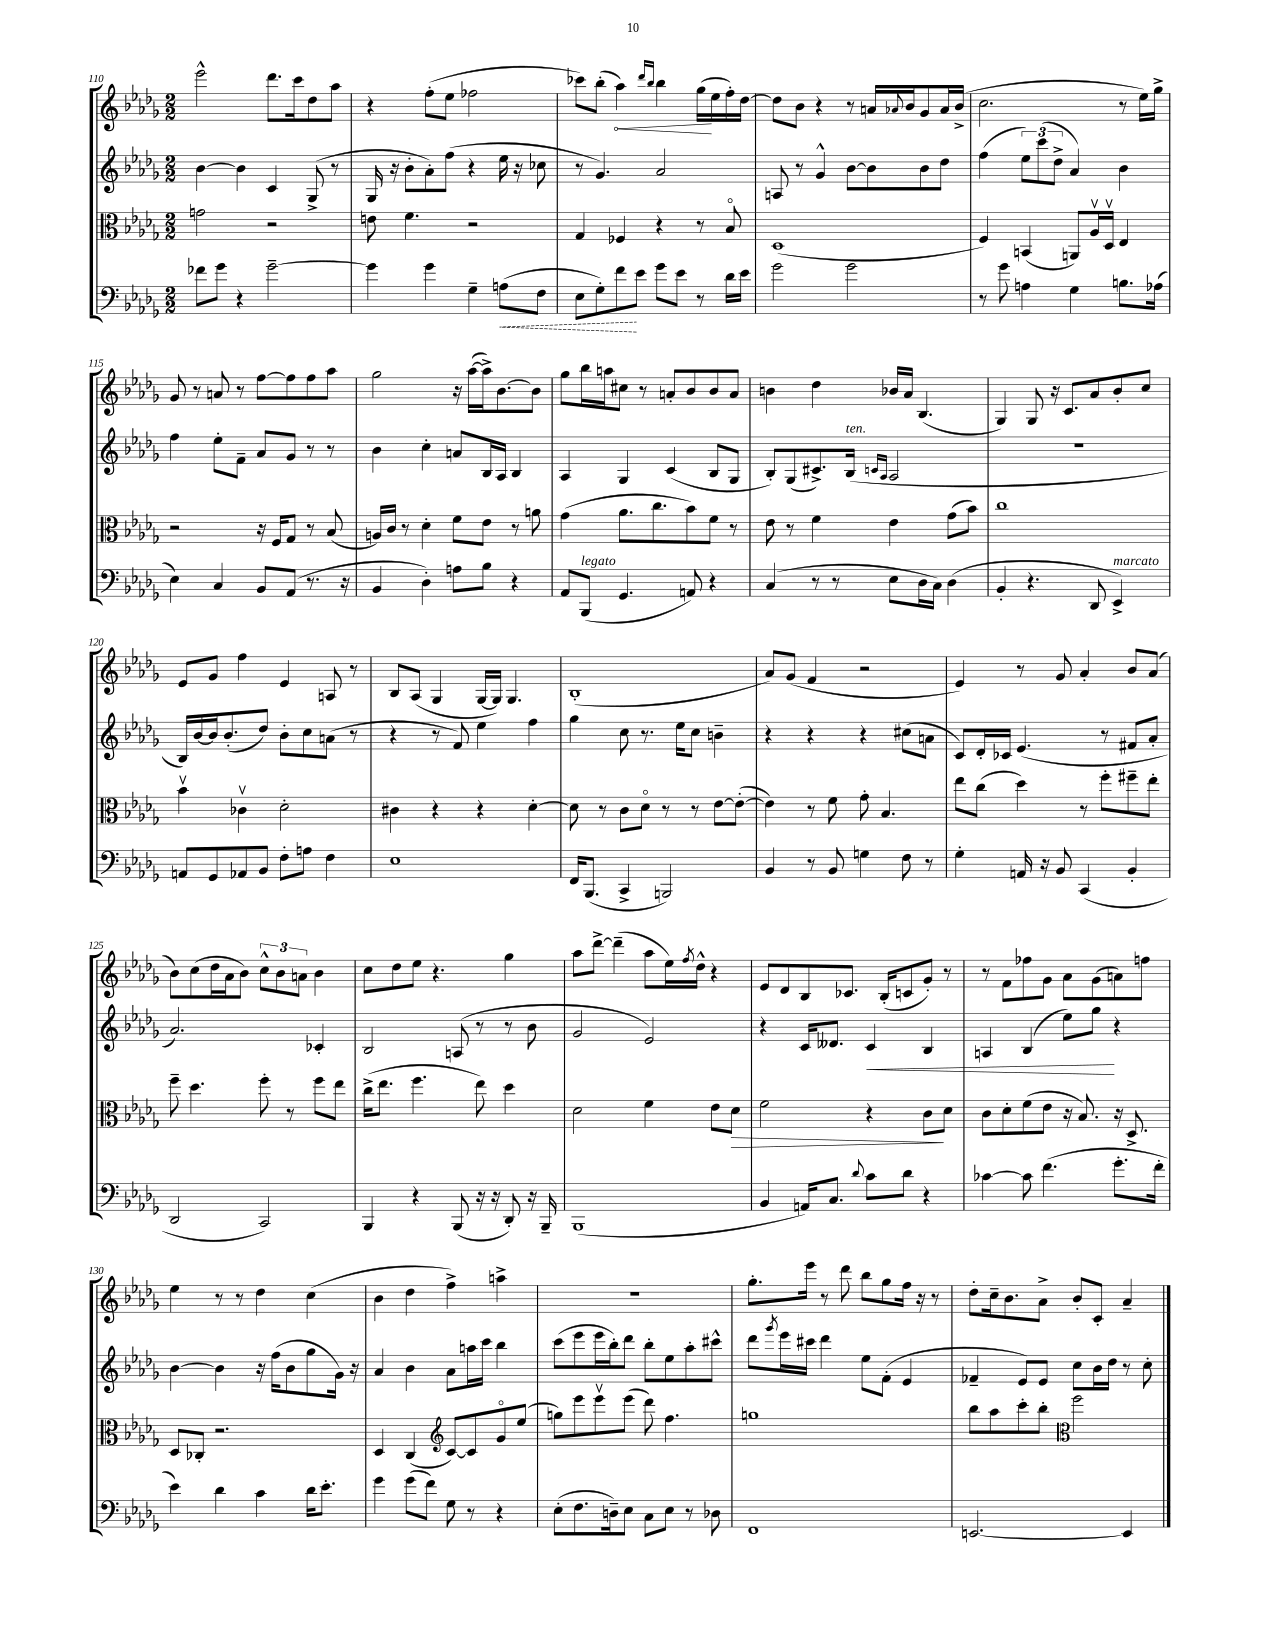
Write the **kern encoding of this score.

**kern	**kern	**kern	**kern
*staff4	*staff3	*staff2	*staff1
*clefF4	*clefC3	*clefG2	*clefG2
*k[b-e-a-d-g-]	*k[b-e-a-d-g-]	*k[b-e-a-d-g-]	*k[b-e-a-d-g-]
*M2/2	*M2/2	*M2/2	*M2/2
8f-	2g	[4b-	2eee-^^
8g-	.	.	.
4r	.	4b-]	.
[2g-~	2r	4c	8.ddd-
.	.	.	16ccc
.	.	(8G-^	8dd-
.	.	8r	8aa-
=	=	=	=
4g-]	8e	16G-	4r
.	.	16r	.
.	4.f	8b-'	.
4g-	.	8a-')	(8ff'
.	.	(8ff	8ee-
4G-~	2r	4r	2ff-
(8A	.	16ee-	.
.	.	16r	.
8F	.	8cc-	.
=	=	=	=
8E-	4G-	8r	8ccc-)
8G-')	.	4.g-)	(8bb-'
8f	4F-	.	4aa-)
8e-	.	.	.
.	.	.	16qqddd-
.	.	.	16qqbb-
8g-	4r	2a-	4bb-
8e-	.	.	.
8r	8r	.	(16gg-
.	.	.	16ee-
16d-	8B-o	.	16ff')
16e-	.	.	[16dd-
=	=	=	=
2g-	(1D-	8A	8dd-]
.	.	8r	8b-
.	.	4g-^^	4r
2g-	.	[8b-	8r
.	.	8b-]	16a
.	.	.	8qqa-
.	.	.	16b-
.	.	8b-	8g-
.	.	8dd-	16a-
.	.	.	(16b-^
=	=	=	=
8r	4F)	(4ff	2.cc
8g-	.	.	.
4A	(4BB	12ee-)	.
.	.	(12ccc	.
.	.	12dd-^	.
4G-	8AA)	4a-)	.
.	16A-v	.	.
.	16D-v	.	.
8.B	4E-	4b-	8r
.	.	.	16ee-)
(16A-	.	.	16gg-^
=	=	=	=
4E-)	2r	4ff	8g-
.	.	.	8r
4C	.	8ee-'	8a
.	.	8f~	8r
8BB-	16r	8a-	[8ff
.	16F	.	.
(8AA-	8G-	8g-	8ff]
8.r	8r	8r	8ff
.	(8B-	8r	8aa-
16r	.	.	.
=	=	=	=
4BB-	16A)	4b-	2gg-
.	16c	.	.
.	8r	.	.
4D-')	4d-'	4cc'	.
8A	8f	8a	16r
.	.	.	([16aa-
8B-	8e-	16B-	16aa-^])
.	.	16A-	[8.b-
4r	8r	4B-	.
.	8a	.	8b-]
=	=	=	=
8AA-	(4g-	4A-	8gg-
(8BBB-	.	.	16bb-
.	.	.	16aa
4.GG-	8.a-	4G-	8cc#
.	.	.	8r
.	8.cc	.	.
.	.	(4c	8a'
8AA)	8b-)	.	8b-
4r	8f	8B-	8b-
.	8r	8G-	8a
=	=	=	=
(4C	8e-	8B-')	4b
.	8r	(8G-	.
8r	4f	8.c#^)	4dd-
8r	.	.	.
.	.	(16B-	.
.	.	16qqc	.
.	.	16qqA-	.
8E-	4e-	2A-	16b-
.	.	.	16a-
16D-	.	.	(4.B-
16C)	.	.	.
(4D-	(8g-	.	.
.	8b-)	.	.
=	=	=	=
4BB-'	1cc	1r	4G-)
4.r	.	.	8G-
.	.	.	16r
.	.	.	8.c
8DD-	.	.	8a-
4EE-^)	.	.	8b-'
.	.	.	8cc
=	=	=	=
8AA	4b-v	16B-)	8e-
.	.	[16b-	.
8GG-	.	16b-]	8g-
.	.	(8.b-'	.
8AA-	4c-v	.	4ff
8BB-	.	8dd-)	.
8F'	2d-'	8b-'	4e-
8A	.	8cc	.
4F	.	(8a	8A
.	.	8r	8r
=	=	=	=
1E-	4c#	4r	8B-
.	.	.	(8A-
.	4r	8r	4G-
.	.	8f)	.
.	4r	4ee-	[16G-
.	.	.	16G-])
.	.	.	4.G-
.	[4d-'	4ff	.
=	=	=	=
16FF	8d-]	4gg-	(1B-'
(8.BBB-	.	.	.
.	8r	.	.
4CC^	8c	8cc	.
.	8d-o	8.r	.
2BBB)	8r	.	.
.	.	16ee-	.
.	8r	8cc	.
.	[8e-	4b~	.
.	(8e-'_	.	.
=	=	=	=
4BB-	4e-])	4r	8a-)
.	.	.	(8g-
8r	8r	4r	4f
8BB-	8f	.	.
4G	8g-'	4r	2r
.	4.B-	.	.
8F	.	(8cc#	.
8r	.	8a	.
=	=	=	=
4G-'	8ee-	8c)	4e-)
.	(8cc	16d-'	.
.	.	16c-	.
16AA	4dd-)	(4.e-	8r
16r	.	.	.
8BB-	.	.	8g-
(4CC	8r	.	4a-'
.	8ff'	8r	.
4BB-'	8ff#~	8f#	8b-
.	8ee-'	8a-'	(8a-
=	=	=	=
2DD-	8ff~	2.a-)	8b-)
.	4.dd-	.	(8cc
.	.	.	16dd-
.	.	.	16a-
.	.	.	8b-)
2CC)	8ff'	.	12cc^^
.	.	.	12b-
.	8r	.	.
.	.	.	12a
.	8ff	4c-'	4b-
.	8ee-	.	.
=	=	=	=
4BBB-	(16cc^	2B-	8cc
.	8.ee-	.	.
.	.	.	8dd-
4r	4.ff	.	8ee-
.	.	.	4.r
(8BBB-	.	(8A	.
16r	8ee-)	8r	.
16r	.	.	.
8DD-')	4dd-	8r	4gg-
16r	.	8b-	.
16BBB-~	.	.	.
=	=	=	=
(1BBB-	2d-	2g-	8aa-
.	.	.	[8ddd-^
.	.	.	(4ddd-~]
.	4f	2e-)	8aa-
.	.	.	16ee-)
.	.	.	8qff
.	.	.	16dd-^^
.	8e-	.	4r
.	8d-	.	.
=	=	=	=
4BB-	2f	4r	8e-
.	.	.	8d-
16AA)	.	16c	8B-
8.C	.	8.d--	.
.	.	.	8.c-
8qqd-	.	.	.
8c	4r	4c	.
.	.	.	(16B-'
8d-	.	.	8c
4r	8c	4B-	8g-')
.	8d-	.	8r
=	=	=	=
[4c-	8c	4A	8r
.	8d-'	.	8f
8c-]	(8f	(4B-	8ff-
(4.f	8e-	.	8g-
.	16r	8ee-)	8a-
.	8.B-)	.	.
.	.	8gg-	(8g-
8.g-'	16r	4r	8a)
.	8.D-^	.	.
.	.	.	8ff
16f'	.	.	.
=	=	=	=
4e-)	8D-	[4b-	4ee-
.	8C-'	.	.
4d-	2.r	4b-]	8r
.	.	.	8r
4c	.	16r	4dd-
.	.	(16ff	.
.	.	8b-	.
16d-	.	8gg-	(4cc
8.e-'	.	.	.
.	.	16g-)	.
.	.	16r	.
=	=	=	=
4g-	4D-	4a-	4b-
(8g-	(4C	4b-	4dd-
8f)	.	.	.
*	*clefG2	*	*
8G-	[8c)	8a-	4ff^)
8r	8c]	16aa	.
.	.	16ccc	.
4r	8g-o	4bb-	4aa^
.	(8ee-	.	.
=	=	=	=
(8E-'	8gg)	(8ccc	1r
8.F	8eee-	8eee-	.
.	8eee-v	16eee-	.
16D~)	.	16bb-')	.
8E-	(8eee-	8ddd-	.
8C	8ddd-)	8bb-'	.
8E-	4.ff	8ee-	.
8r	.	8aa-'	.
8D-	.	8ccc#^^	.
=	=	=	=
1FF	1gg	8ddd-	8.gg-'
.	.	8qggg-	.
.	.	16eee-	.
.	.	16ccc#	16eee-
.	.	4ddd-	8r
.	.	.	8ddd-
.	.	8ee-	8bb-
.	.	(8f'	8gg-
.	.	4e-	16ff
.	.	.	16r
.	.	.	8r
=	=	=	=
[2.EE	8bb-	4f-~	8dd-'
.	8aa-	.	16cc~
.	.	.	8.b-
.	8ccc'	8e-)	.
.	8bb-'	8e-	8a-^
*	*clefC3	*	*
.	2ff	8cc	8b-'
.	.	16b-	8c'
.	.	16dd-	.
4EE]	.	8r	4a-~
.	.	8cc'	.
==	==	==	==
*-	*-	*-	*-
